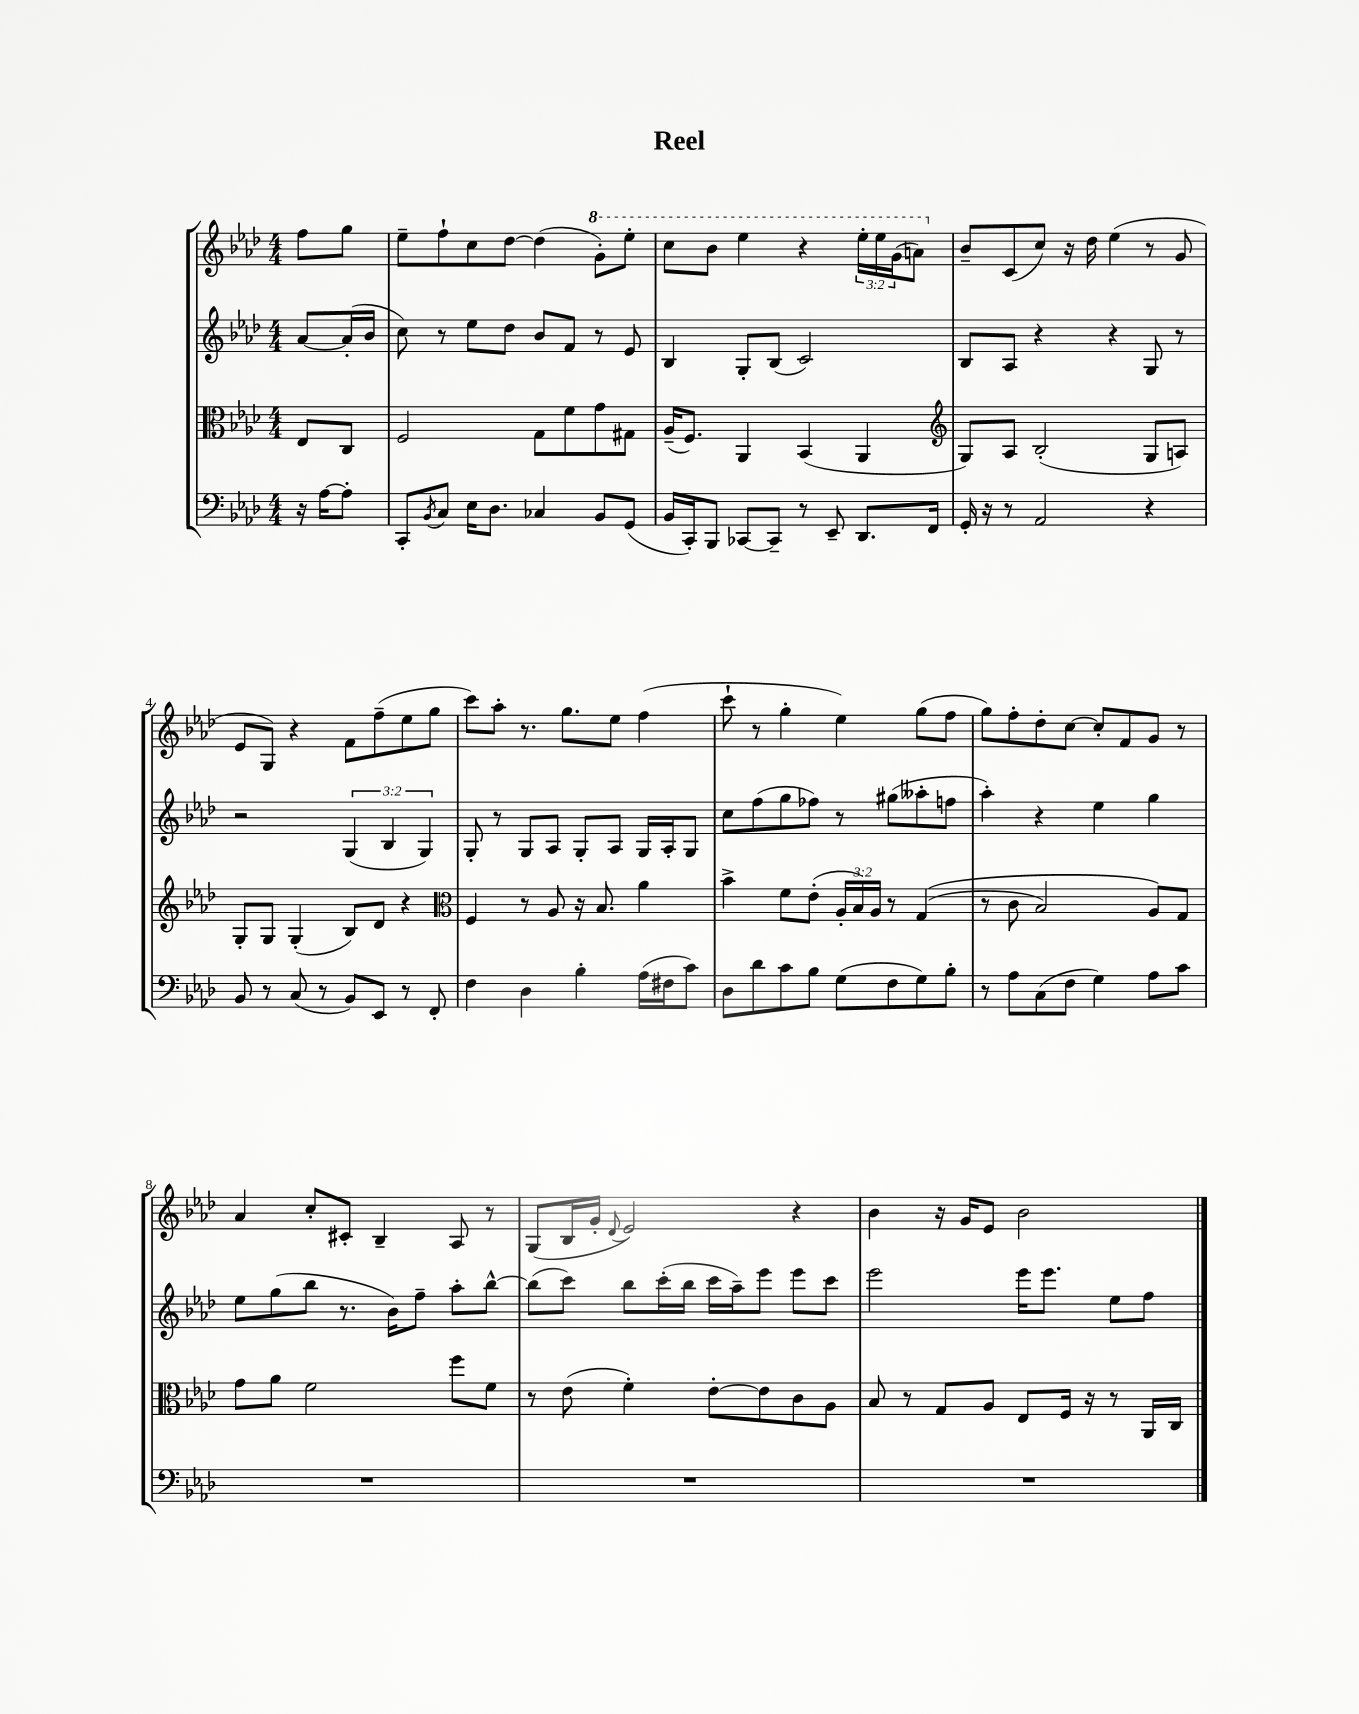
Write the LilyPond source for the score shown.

\header { title = "Reel" }
<<
\new StaffGroup <<
\new Staff = "s0" {
    \clef treble \key aes \major \numericTimeSignature \time 4/4 \override Staff.TupletNumber.text = #tuplet-number::calc-fraction-text \partial 4
    f''8 g''8 |
    ees''8-- f''8-! c''8 des''8~ des''4( \ottava #1 g''8-.) ees'''8-. |
    c'''8 bes''8 ees'''4 r4 \tuplet 3/2 { ees'''16-. ees'''16 g''16( } a''8) \ottava #0 |
    bes'8-- c'8( c''8) r16 des''16 ees''4( r8 g'8 |
    ees'8 g8) r4 f'8 f''8--( ees''8 g''8 |
    c'''8) aes''8-. r8. g''8. ees''8 f''4( |
    c'''8-! r8 g''4-. ees''4) g''8( f''8 |
    g''8) f''8-. des''8-. c''8~ c''8-. f'8 g'8 r8 |
    aes'4 c''8-. cis'8-. bes4-- aes8 r8 |
    g8( bes16 g'16-. \appoggiatura { des'8 } ees'2) r4 |
    bes'4 r16 g'16 ees'8 bes'2 \bar "|." |
}
\new Staff = "s1" {
    \clef treble \key aes \major \numericTimeSignature \time 4/4 \override Staff.TupletNumber.text = #tuplet-number::calc-fraction-text \partial 4
    aes'8~ aes'16-.( bes'16 |
    c''8) r8 ees''8 des''8 bes'8 f'8 r8 ees'8 |
    bes4 g8-. bes8( c'2) |
    bes8 aes8 r4 r4 g8 r8 |
    r2 \tuplet 3/2 { g4( bes4 g4) } |
    g8-. r8 g8 aes8 g8-. aes8 g16 aes16-. g8 |
    c''8 f''8( g''8 fes''8) r8 gis''8( aeses''8-. f''8 |
    aes''4-.) r4 ees''4 g''4 |
    ees''8 g''8( bes''8 r8. bes'16) f''8-- aes''8-. bes''8~-^ |
    bes''8( c'''8) bes''8 c'''16-.( bes''16 c'''16 aes''16--) ees'''8 ees'''8 c'''8 |
    ees'''2 ees'''16 ees'''8. ees''8 f''8 \bar "|." |
}
\new Staff = "s2" {
    \clef alto \key aes \major \numericTimeSignature \time 4/4 \override Staff.TupletNumber.text = #tuplet-number::calc-fraction-text \partial 4
    ees8 c8 |
    f2 g8 f'8 g'8 gis8 |
    aes16--( f8.) aes,4 bes,4( aes,4 |
    \clef treble g8) aes8 bes2-.( g8 a8) |
    g8-. g8 g4-.( bes8) des'8 r4 |
    \clef alto f4 r8 aes8 r16 bes8. aes'4 |
    bes'4-> f'8 ees'8-.( \tuplet 3/2 { aes16-. bes16) aes16 } r8 g4(\( |
    r8 c'8 bes2) aes8\) g8 |
    g'8 aes'8 f'2 f''8 f'8 |
    r8 ees'8( f'4-.) ees'8~-. ees'8 c'8 aes8 |
    bes8 r8 g8 aes8 ees8 f16 r16 r8 aes,16 c16 \bar "|." |
}
\new Staff = "s3" {
    \clef bass \key aes \major \numericTimeSignature \time 4/4 \partial 4
    r16 aes16~ aes8-. |
    c,8-. \acciaccatura { bes,8 } c8 ees16 des8. ces4 bes,8 g,8( |
    bes,16 c,16-.) bes,,8 ces,8~ ces,8-- r8 ees,8-- des,8. f,16 |
    g,16-. r16 r8 aes,2 r4 |
    bes,8 r8 c8( r8 bes,8) ees,8 r8 f,8-. |
    f4 des4 bes4-. aes16( fis16 c'8) |
    des8 des'8 c'8 bes8 g8( f8 g8) bes8-. |
    r8 aes8 c8( f8 g4) aes8 c'8 |
    R1 |
    R1 |
    R1 \bar "|." |
}
>>
>>
